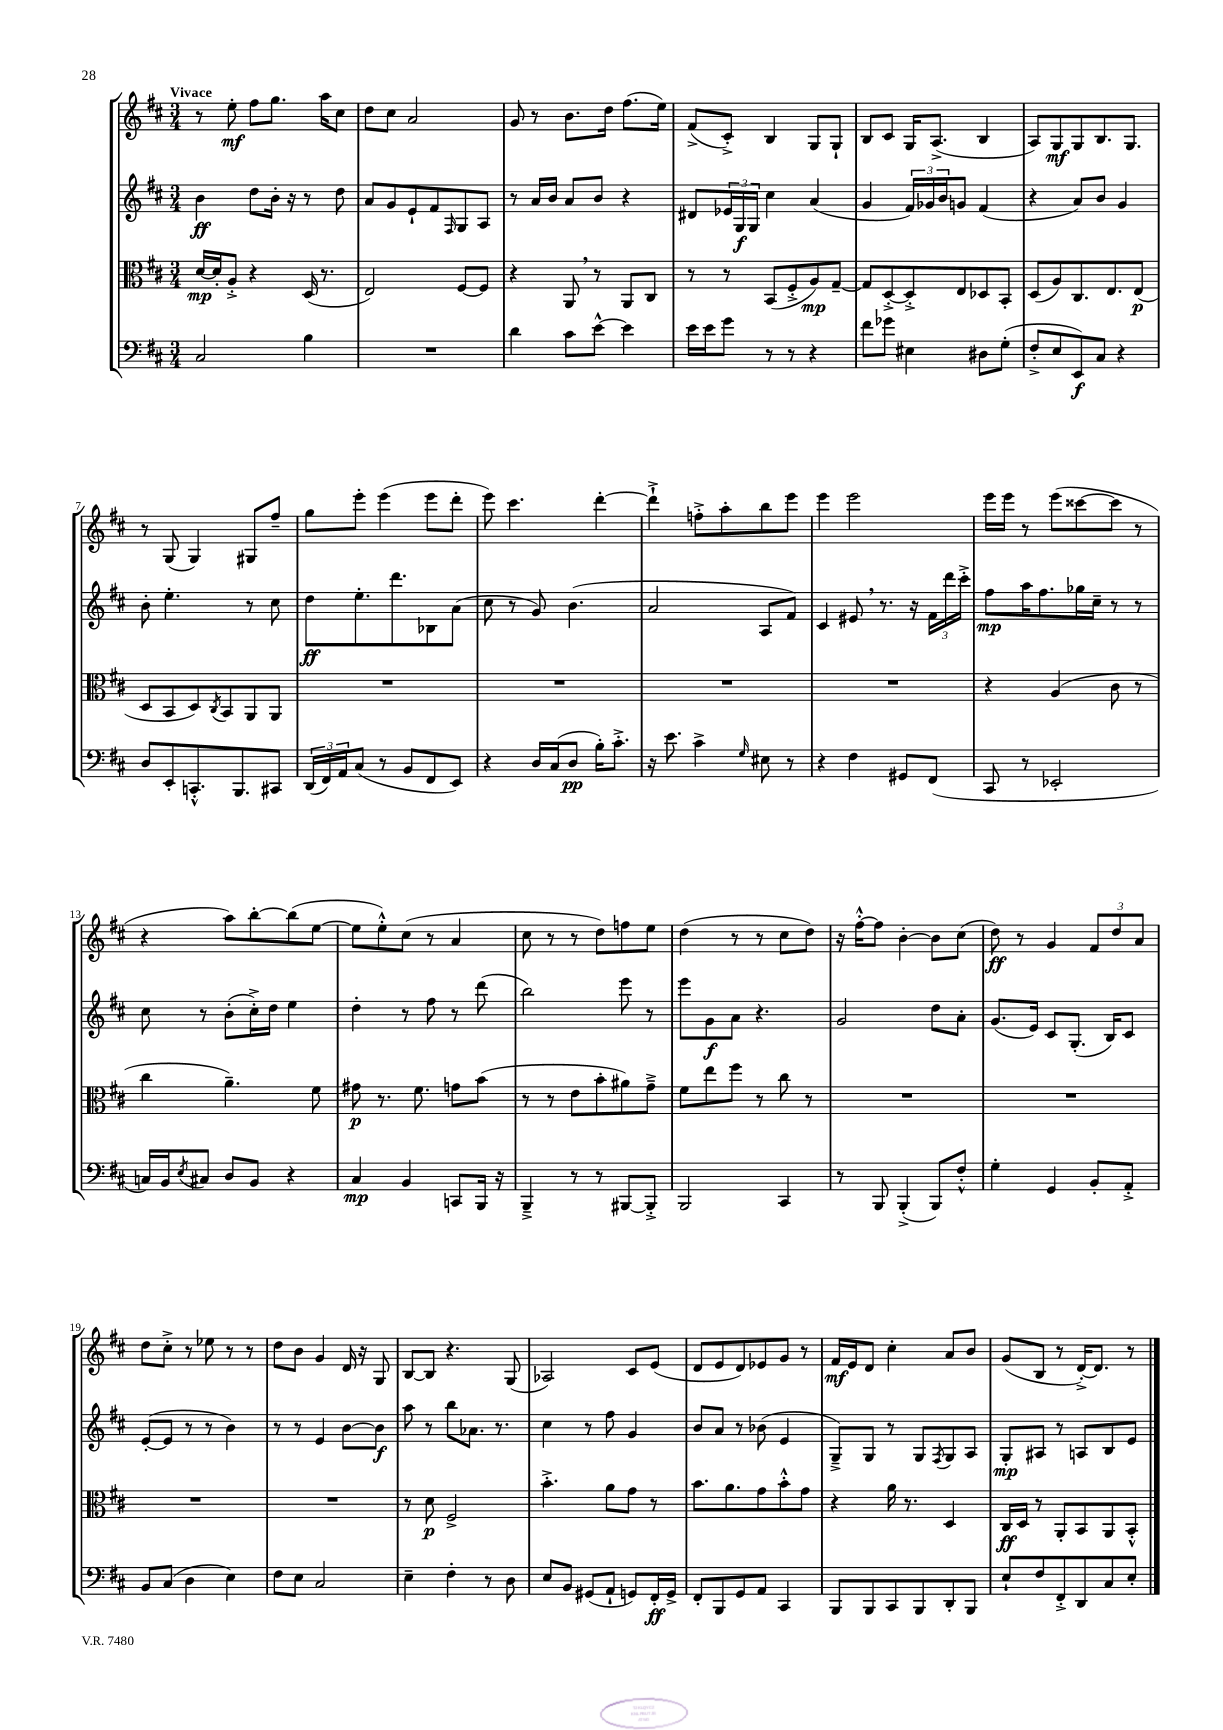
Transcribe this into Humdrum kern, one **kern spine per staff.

**kern	**kern	**kern	**kern
*staff4	*staff3	*staff2	*staff1
*clefF4	*clefC3	*clefG2	*clefG2
*k[f#c#]	*k[f#c#]	*k[f#c#]	*k[f#c#]
*M3/4	*M3/4	*M3/4	*M3/4
2C#	[16d	4b	8r
.	16d']	.	.
.	8A'^	.	8ee'
.	4r	8dd	8ff#
.	.	16b'	8.gg
.	.	16r	.
4B	(16D	8r	.
.	8.r	.	16aa
.	.	8dd	8cc#
=	=	=	=
2.r	2E)	8a	8dd
.	.	8g	8cc#
.	.	8e`	2a
.	.	8f#	.
.	.	16qqF#	.
.	[8F#	8G	.
.	8F#]	8A	.
=	=	=	=
4d	4r	8r	8g
.	.	16a	8r
.	.	16b	.
8c#	8AA	8a	8.b
[8e^^	8r	8b	.
.	.	.	16dd
4e]	8AA	4r	(8.ff#
.	8C#	.	.
.	.	.	16ee)
=	=	=	=
16e	8r	8d#	(8f#^
16e	.	.	.
8g	8r	24e-	8c#'^)
.	.	24G	.
.	.	24G	.
8r	(8BB	4cc#	4B
8r	8F#'^	.	.
4r	8A)	(4a	8G
.	[8G~	.	8G`
=	=	=	=
8f#	8G]	4g	8B
8g-	[8D'^	.	8c#
4E#	8D'^]	24f#)	16G
.	.	24g-	.
.	.	.	(8.A^
.	.	24b	.
.	8E	8g	.
8D#	8D-	(4f#	4B
(8G'	8BB'	.	.
=	=	=	=
8F#'^	(8D	4r	8A)
8E	8A)	.	8G
8EE)	8.C#	8a)	8G
8C#	.	8b	8.B
.	8.E	.	.
4r	.	4g	.
.	.	.	8.G
.	(8E	.	.
=	=	=	=
8D	8D	8b'	8r
8EE'	8BB	4.ee'	(8G
8.CC'^^	8D)	.	4G)
.	8qC#	.	.
.	8BB	.	.
8.BBB	.	.	.
.	8AA	8r	8G#
8CC#	8AA	8cc#	8ff#~
=	=	=	=
(24DD	2.r	8dd	8gg
24FF#)	.	.	.
24AA	.	.	.
(8C#	.	8.ee'	8eee'
8r	.	.	(4eee
.	.	8.ddd	.
8BB	.	.	.
8FF#	.	8B-	8eee
8EE)	.	(8a	8ddd'
=	=	=	=
4r	2.r	8cc#	8eee)
.	.	8r	4.ccc#
16D	.	8g)	.
(16C#	.	.	.
8D	.	(4.b	.
16B')	.	.	[4ddd'
8.c#'^	.	.	.
=	=	=	=
16r	2.r	2a	4ddd`^]
8.e	.	.	.
4c#^	.	.	8ff'^
.	.	.	8aa'
16qqG	.	.	.
8E#	.	8A	8bb
8r	.	8f#)	8eee
=	=	=	=
4r	2.r	4c#	4eee
4F#	.	8e#	2eee
.	.	8.r	.
8GG#	.	.	.
.	.	16r	.
(8FF#	.	24f#	.
.	.	24ddd	.
.	.	24ccc#'^	.
=	=	=	=
8CC#	4r	8ff#	16eee
.	.	.	16eee
8r	.	16aa	8r
.	.	8.ff#	.
2EE-'	(4A	.	(8eee
.	.	16gg-	[8ccc##
.	.	16cc#~	.
.	8c#	8r	8ccc##]
.	8r	8r	8r
=	=	=	=
16C)	4cc#	8cc#	4r
16BB	.	.	.
8qE	.	.	.
8C#	.	8r	.
8D	4.a~)	(8b'	8aa)
8BB	.	16cc#'^)	[8bb'
.	.	16dd	.
4r	.	4ee	(8bb]
.	8f#	.	[8ee
=	=	=	=
4C#	8g#	4dd'	8ee]
.	8.r	.	8ee'^^)
4BB	.	8r	(8cc#
.	8.f#	.	.
.	.	8ff#	8r
8CC	8g	8r	4a
16BBB	(8b	(8ddd	.
16r	.	.	.
=	=	=	=
4BBB~^	8r	2bb)	8cc#
.	8r	.	8r
8r	8e	.	8r
8r	8b'	.	8dd)
[8BBB#	8a#)	8eee	8ff
8BBB#'^]	8g~^	8r	8ee
=	=	=	=
2BBB	8f#	8eee	(4dd
.	8ee	8g	.
.	8ff#	8a	8r
.	8r	4.r	8r
4CC#	8cc#	.	8cc#
.	8r	.	8dd)
=	=	=	=
8r	2.r	2g	16r
.	.	.	[16ff#'^^
8BBB	.	.	8ff#]
(4BBB'^	.	.	[4b'
8BBB)	.	8dd	8b]
8F#'^^	.	8a'	(8cc#
=	=	=	=
4G'	2.r	(8.g	8dd)
.	.	.	8r
.	.	16e)	.
4GG	.	8c#	4g
.	.	(8.G'	.
8BB'	.	.	12f#
.	.	16B)	.
.	.	.	12dd
8AA'^	.	8c#	.
.	.	.	12a
=	=	=	=
8BB	2.r	([8e'	8dd
(8C#	.	8e]	8cc#'^
4D	.	8r	8r
.	.	8r	8ee-
4E)	.	4b)	8r
.	.	.	8r
=	=	=	=
8F#	2.r	8r	8dd
8E	.	8r	8b
2C#	.	4e	4g
.	.	[8b	16d
.	.	.	16r
.	.	8b]	8G
=	=	=	=
4E~	8r	8aa	[8B
.	8d	8r	8B]
4F#'	2F#^	8bb	4.r
.	.	8.a-	.
8r	.	.	.
.	.	8.r	.
8D	.	.	(8G
=	=	=	=
8E	4.b'^	4cc#	2A-)
8BB	.	.	.
(8GG#	.	8r	.
8AA`	8a	8ff#	.
8GG)	8g	4g	8c#
16FF#'	8r	.	(8e
16GG^	.	.	.
=	=	=	=
8FF#'	8.b	8b	8d
8BBB	.	8a	8e
.	8.a	.	.
8GG	.	8r	8d)
8AA	8g	(8b-	8e-
4CC#	8b'^^	4e	8g
.	8g	.	8r
=	=	=	=
8BBB	4r	8G~^)	16f#
.	.	.	16e
8BBB	.	8G	8d
8CC#	16a	8r	4cc#'
.	8.r	.	.
8BBB	.	8G	.
.	.	8qF#	.
8DD'	4D	8G	8a
8BBB	.	8A	8b
=	=	=	=
8E`	16C#	8G'	(8g
.	16D	.	.
8F#	8r	8A#	8B
8FF#'^	8AA'	8r	8r
8DD	8BB	8A	[16d'^)
.	.	.	8.d]
8C#	8AA	8B	.
8E'	8BB'^^	8e	8r
==	==	==	==
*-	*-	*-	*-
